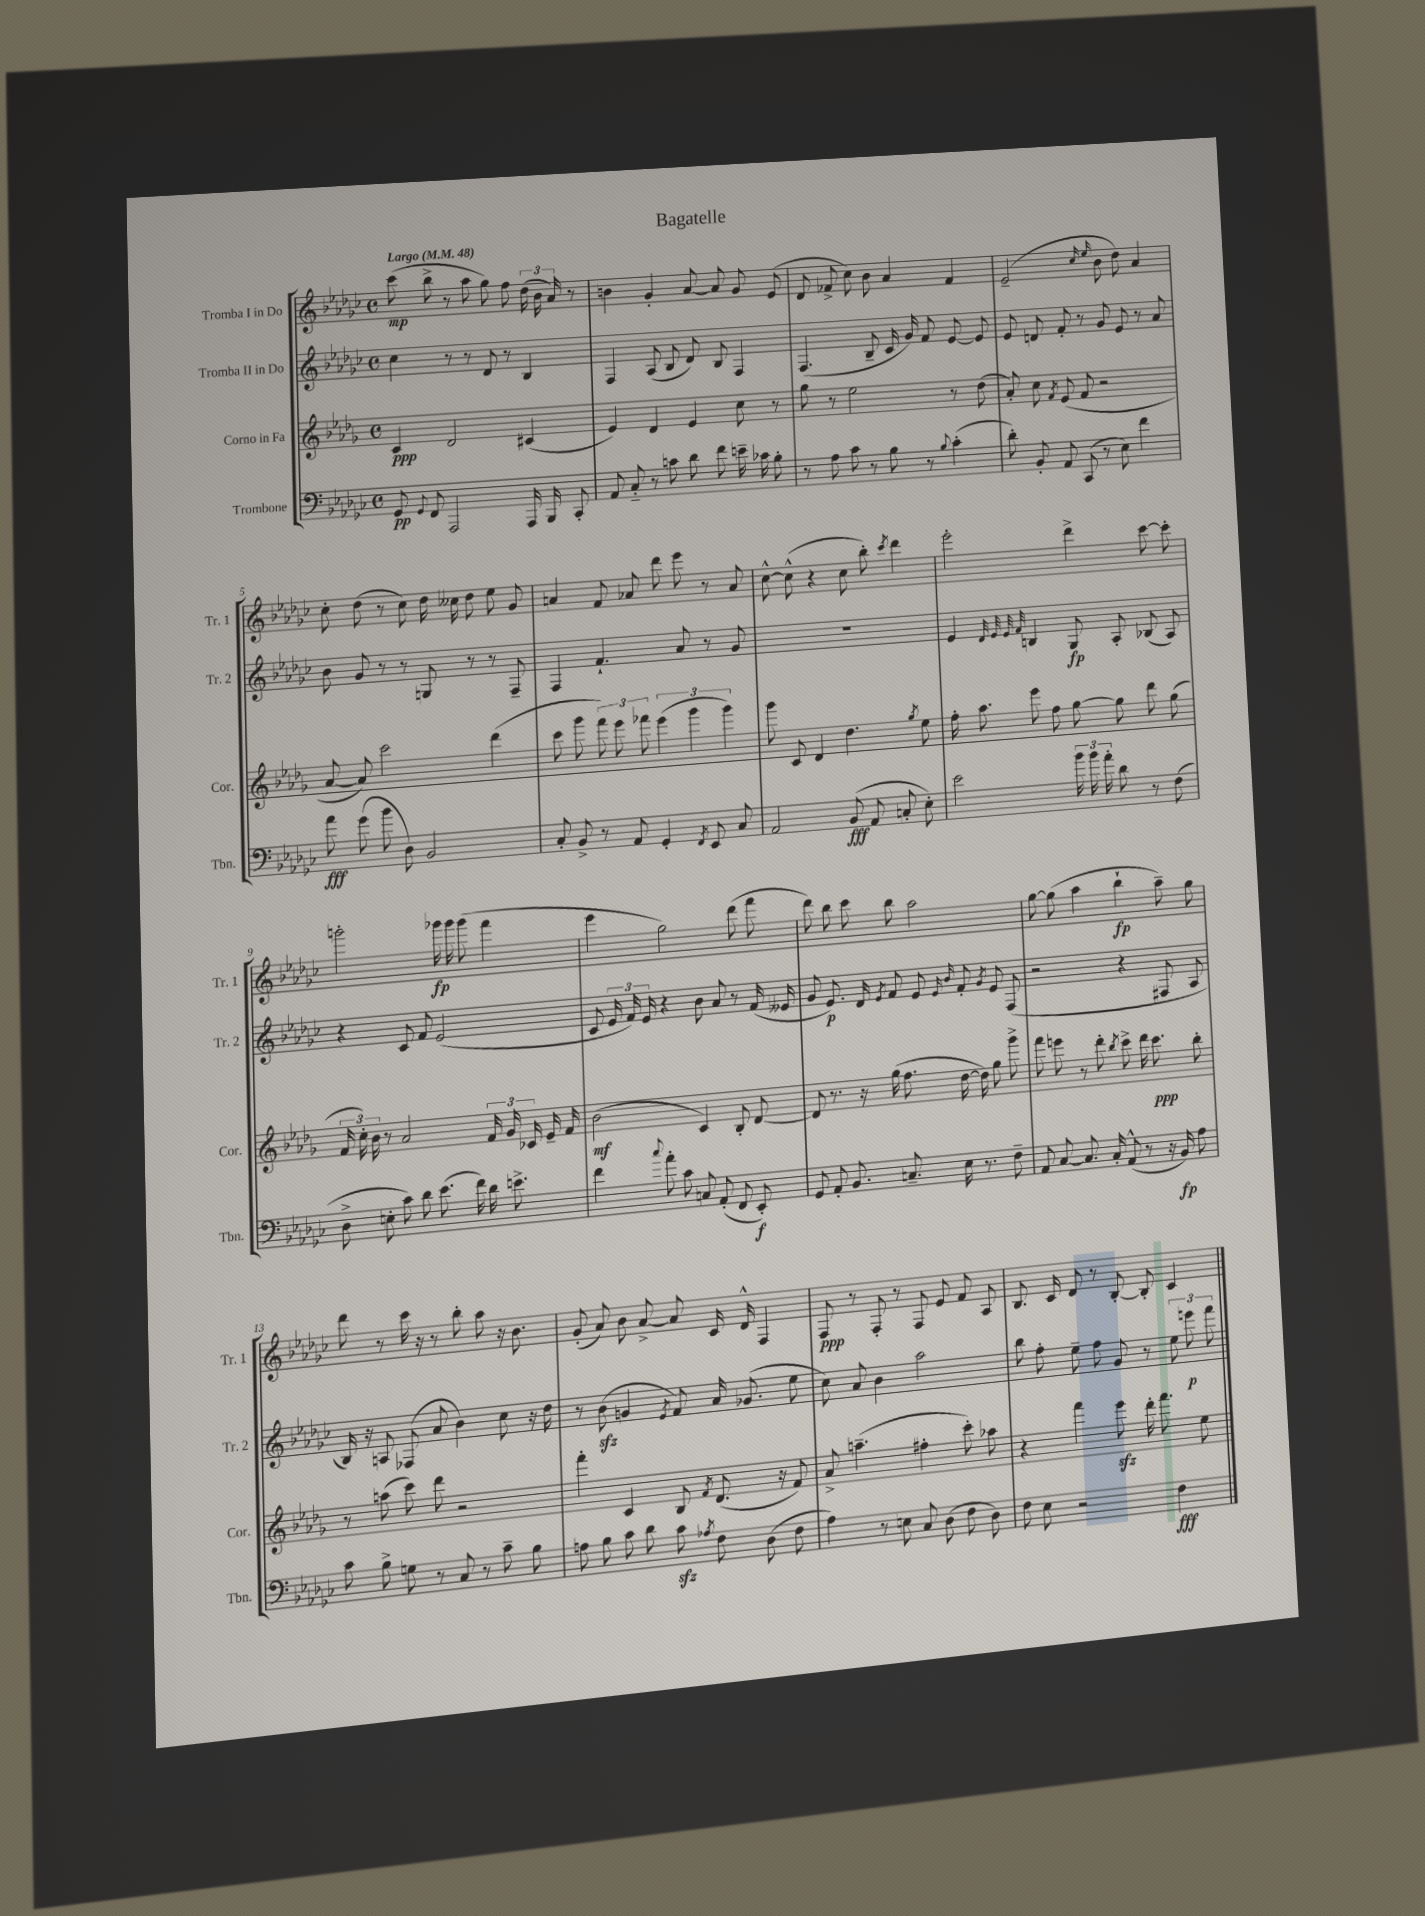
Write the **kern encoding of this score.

**kern	**kern	**kern	**kern
*staff4	*staff3	*staff2	*staff1
*clefF4	*clefG2	*clefG2	*clefG2
*k[b-e-a-d-g-c-]	*k[b-e-a-d-g-]	*k[b-e-a-d-g-c-]	*k[b-e-a-d-g-c-]
*M4/4	*M4/4	*M4/4	*M4/4
*met(c)	*met(c)	*met(c)	*met(c)
*MM48	*MM48	*MM48	*MM48
8GG-/	4c/	4cc-\	(8ccc-\
8qqGG-/	.	.	.
8FF/	.	.	8bb-^\
2AAA-/	2d-/	8r	8r
.	.	8r	8aa-\
.	.	8d-/	8gg-\)
.	.	8r	8ff\
16AAA-/	(4c#/	4B-/	(24dd-\
.	.	.	24b-\
16BBB-/	.	.	.
.	.	.	24a-/)
8CC-'/	.	.	8r
=	=	=	=
8AA-/	4e-/)	4F/	4b\
8C-'~/	.	.	.
8r	4d-/	(8A-/	4g-'/
8c\	.	8B-/	.
8d-\	4e-/	8d-/)	[8a-/
8f\	.	8B-/	8a-/]
16e~\	8cc\	4F/	8g-/
16c-\	.	.	.
8B-'\	8r	.	(8e-/
=	=	=	=
8r	8gg-\	(4.F/	8d-/
8A-\	8r	.	8f-^/
8c-\	2ee-\	.	8cc-\)
8r	.	8B-~/	8b-\
8B-\	.	16c-/	4a-/
.	.	16g-/)	.
8r	.	8f/	.
8qqB-/	.	.	.
(4c-'\	8r	[8e-/	4f-/
.	(8dd-\	8e-/]	.
=	=	=	=
8d-'\)	8a-'/)	8e-/	(2e-~/
8BB-'/	8cc\	8d/	.
.	8qf/	.	.
8AA-/	(8e-/	8f'/	.
(8CC-/	8f/	8r	.
.	.	.	16qqcc-/
.	.	.	16qqee-/
8r	2r	8g-/	8b-\
8E-\)	.	8e-/	8dd-\)
4f\	.	8r	4a-/
.	.	8a-/	.
=	=	=	=
8a-\	[8a-/	8b-\	8cc-'\
(8g-\	8a-/])	8g-/	(8dd-\
8b-\	2ccc\	8r	8r
8D-\)	.	8r	8cc-\)
2BB-/	.	8G/	16dd-\
.	.	.	16cc--\
.	.	8r	8dd-\
.	(4ddd-\	8r	8ee-\
.	.	8F~/	8g-/
=	=	=	=
8C-'/	8ccc\	4F/	4a/
8BB-^/	8ggg-\	.	.
8r	12fff\)	4.f`/	8f/
.	12eee-\	.	.
8AA-/	.	.	8a-/
.	12fff-\	.	.
4GG-'/	(6eee-\	.	8ddd-\
.	.	8a-/	8eee-\
.	6ggg-\	.	.
8qFF/	.	.	.
8EE-/	.	8r	8r
.	6ggg-\)	.	.
8C-/	.	8g-/	8a-/
=	=	=	=
2AA-/	8ggg-\	1r	[8cc-^^\
.	8c/	.	(8cc-^^\]
.	4d-/	.	4r
(8BB-/	4.dd-\	.	8cc-\
8AA-/	.	.	8bb-'\)
.	.	.	8qccc-/
8C'/	.	.	4ddd-\
.	8qgg-/	.	.
8E-'\)	8ee-\	.	.
=	=	=	=
2e-\	16ff'\	4e-/	2eee-'\
.	8.aa-\	.	.
.	.	32qqd-/	.
.	.	32qqe-/	.
.	.	32qqe-/	.
.	.	32qqf/	.
.	8eee-\	4B/	.
.	8ff\	.	.
24b-\	[8gg-\	8G-/	4ddd-^\
24b-\	.	.	.
24a-'\	.	.	.
8d-\	8gg-\]	8A-'/	.
8r	8ddd-\	(8B-/	[8ccc-\
(8F\	(8gg-\	8A-/)	8ccc-'\]
=	=	=	=
8D-^\	24f/	4r	2ggg'\
.	24cc'\)	.	.
.	24b-\	.	.
8E'\	8r	.	.
8c-\)	2a-/	8c-/	.
8d-\	.	8f/	.
(8.e-\	.	(2e-/	16ggg-\
.	.	.	16ggg-\
.	.	.	(8ggg-\
16f\)	.	.	.
16d-\	24f/	.	4fff\
.	24g-/	.	.
8.e^\	.	.	.
.	24c-/	.	.
.	16e-~/	.	.
.	16f/	.	.
=	=	=	=
4f\	(2b-\	8c-/	4eee-\
.	.	24e-/	.
.	.	24f/)	.
.	.	24e-/	.
8qqcc-/	.	.	.
8a-'\	.	4r	2gg-\)
8c-\	.	.	.
8C/	4c/)	8b-\	.
(8AA-'/	.	8a-/	.
8FF/	8B-'/	8r	(8ddd-\
8EE-'/)	[8d-/	(16f/	8fff\
.	.	16e--/	.
=	=	=	=
8GG-/	8d-/]	8g-/	8ddd-\)
8AA-'/	8.r	8.e-/)	8bb-\
8.BB-/	.	.	8ccc-\
.	16r	16d-/	.
.	.	8qe-/	.
.	(16gg-\	8f/	8bb-\
8.C~/	8.ff\	.	.
.	.	8e-/	2aa-\
.	.	16qqe-/	.
.	.	16qqb-/	.
16E-\	[16dd-\	8f'/	.
8.r	16dd-\])	.	.
.	.	8qg-/	.
.	8gg-\	8e-/	.
8F~\	8ggg-^\	(8F/	.
=	=	=	=
8AA-/	8fff\	2r	[8gg-\
[8C-/	8eee\	.	(8gg-\]
8.C-/]	8r	.	4aa-\
.	8ddd-'\	.	.
16C-'/	.	.	.
.	8qbb-/	.	.
(8AA-^^/	8ccc^\	4r	4bb-`\
8r	16ddd-\	.	.
.	8.ccc\	.	.
16r	.	8F#/	8aa-~\)
16BB-/)	.	.	.
8A-\	8bb-'\	8A-/	8gg-\
=	=	=	=
8c-\	8r	16B-/)	8ddd-\
.	.	16r	.
8B-^\	(8aa\	8A/	8r
8G\	8ccc\)	(8F-/	16ccc-\
.	.	.	16r
8r	8ddd-\	8a-/	8r
8C-/	2r	4b-\)	8bb-'\
8r	.	.	8aa-\
8c-~\	.	8cc-\	16r
.	.	.	8.b-\
8B-\	.	16r	.
.	.	16dd-\	.
=	=	=	=
8A\	4fff'\	8r	(8g-'/
8B-\	.	(8b-\	8a-/)
8c-\	4c/	4g/	8b-\
8d-\	.	.	[8a-^/
.	.	8qe-/	.
8c-\	8B-/	8f/)	8a-/]
8qA-/	8qf/	.	.
8F\	(8.d-/	16a-/	16c-/
.	.	(8.g-/	16d-^^/
(8D-\	.	.	4F/
.	16r	.	.
8F\	8f/)	8ee-\	.
=	=	=	=
4A-\)	8a-^/	8cc-\)	8F/
.	(4.aa~\	8a-/	8r
8r	.	4b-\	8F'/
8E\	.	.	8r
8C-/	4ff#'\	2aa-\	8F/
(8D-\	.	.	8e-/
8F\	8ccc'\)	.	8f/
8D-\)	8aa-\	.	8A-/
=	=	=	=
8F\	4r	8bb-\	8.B-/
8E-\	.	8ff'\	.
.	.	.	16c-/
2r	4fff\	8ee-~\	8d-/
.	.	8ff\	8r
.	8eee-\	8g-/	[8B-'/
.	16ddd-'\	8r	8B-'/]
.	8.fff\	.	.
4F\	.	12ee-\	4c-/
.	.	12eee\	.
.	8ee-\	.	.
.	.	12fff\	.
==	==	==	==
*-	*-	*-	*-
